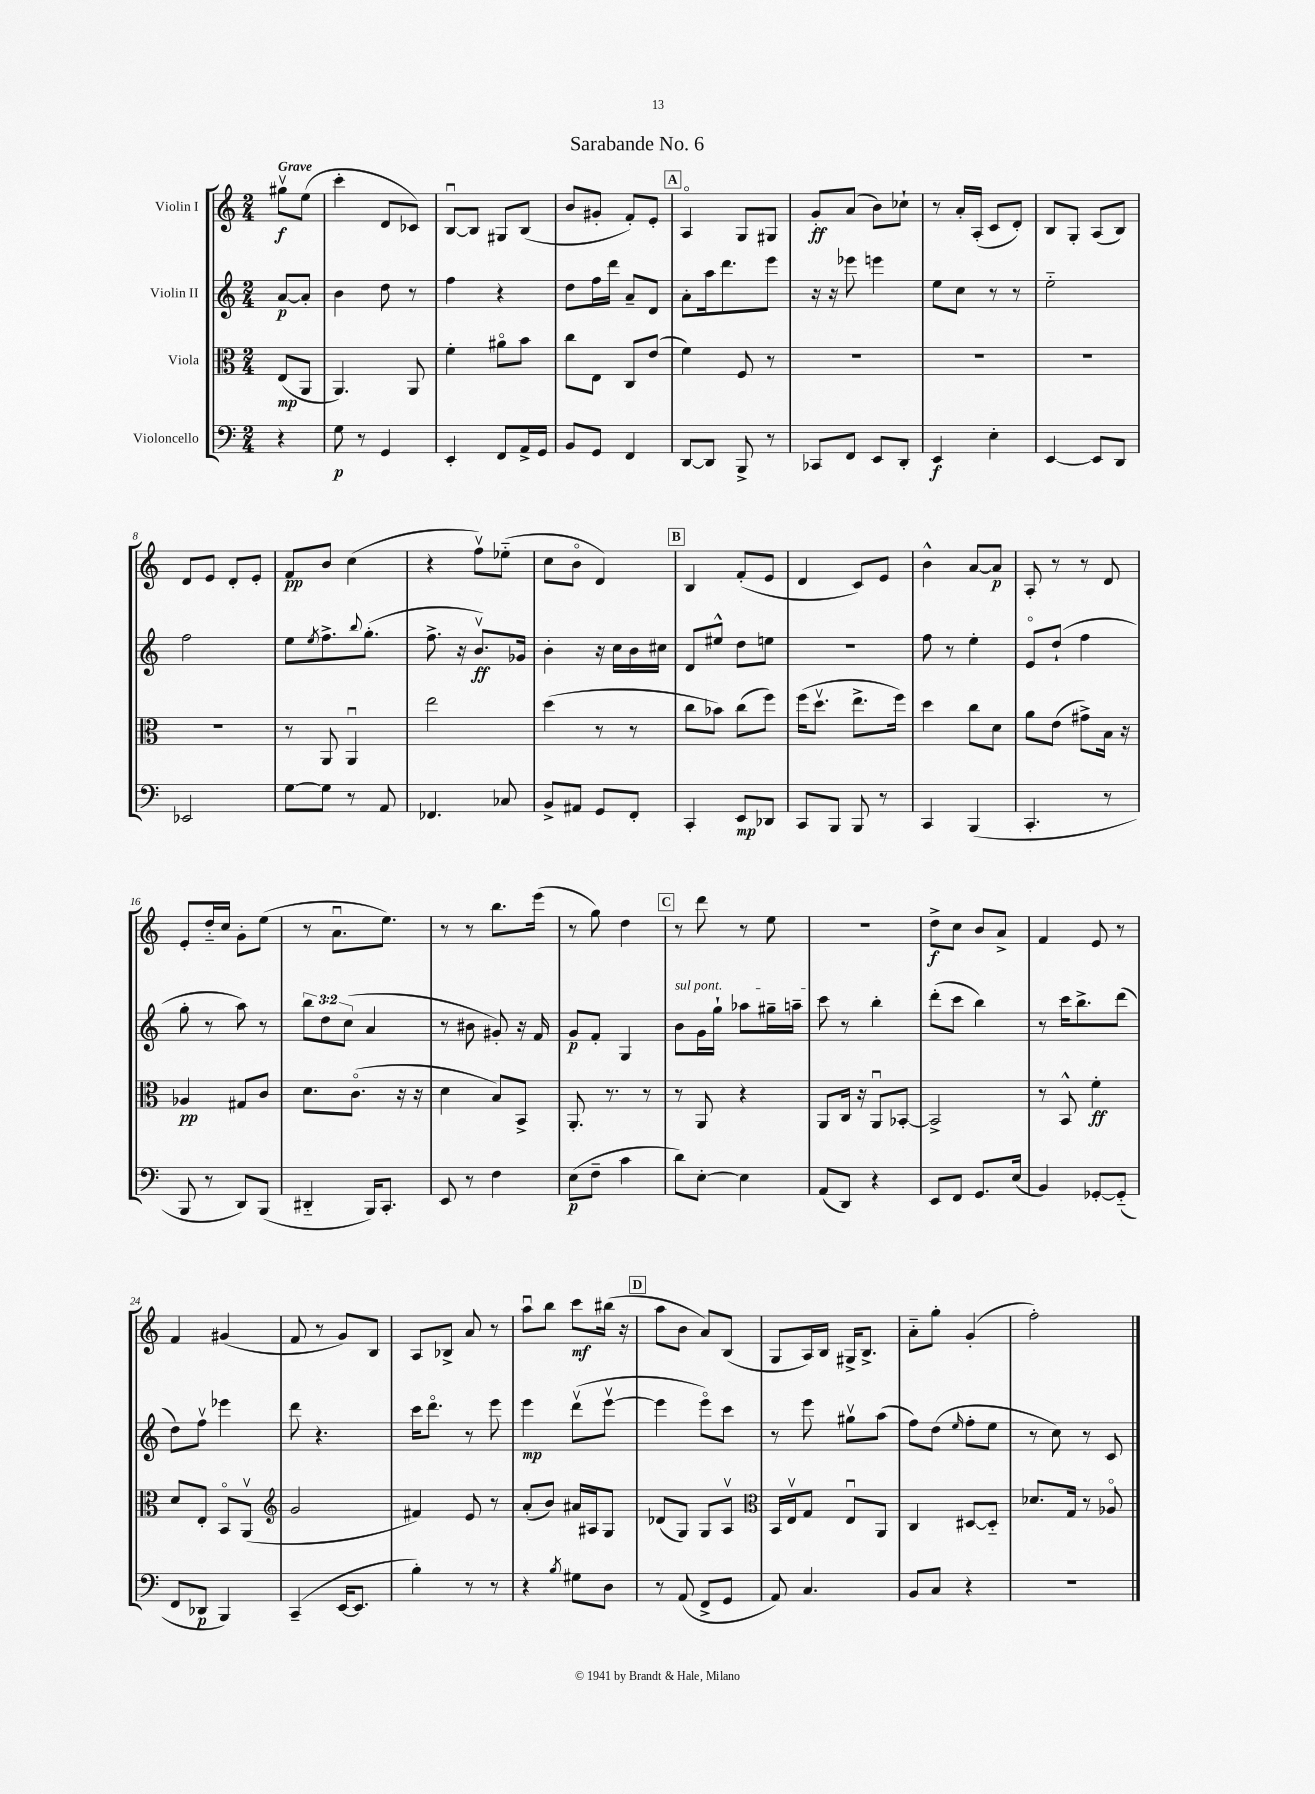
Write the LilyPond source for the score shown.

\header { title = "Sarabande No. 6" }
<<
\new StaffGroup <<
\new Staff = "s0" \with { instrumentName = "Violin I" } {
    \clef treble \key c \major \numericTimeSignature \time 2/4 \partial 4 \tempo "Grave"
    gis''8\upbow\f e''8( |
    c'''4-. d'8 ces'8) |
    b8~\downbow b8 gis8 b8( |
    b'8 gis'8-. f'8-.) e'8-. |
    \mark \markup { \box "A" } a4\flageolet g8 gis8 |
    g'8-.\ff a'8( b'8) ces''8-! |
    r8 a'16-. a16-.( c'8 d'8-.) |
    b8 g8-. a8( b8) |
    d'8 e'8 d'8-. e'8-. |
    f'8\pp b'8 c''4( |
    r4 f''8\upbow) ees''8-_( |
    c''8 b'8\flageolet d'4) |
    \mark \markup { \box "B" } b4 f'8-.( e'8 |
    d'4 c'8) e'8 |
    b'4-^ a'8~ a'8\p |
    a8-. r8 r8 d'8 |
    e'8-. d''16-_ c''16 g'8-. e''8( |
    r8 a'8.\downbow e''8.) |
    r8 r8 b''8. e'''16( |
    r8 g''8) d''4 |
    \mark \markup { \box "C" } r8 d'''8 r8 e''8 |
    R2 |
    d''8->\f c''8 b'8 a'8-> |
    f'4 e'8 r8 |
    f'4 gis'4( |
    f'8 r8 g'8) b8 |
    a8 bes8-> a'8 r8 |
    a''8\downbow b''8 c'''8\mf bis''16( r16 |
    \mark \markup { \box "D" } a''8 b'8 a'8) b8( |
    g8 a16) b16 gis16-> b8.-> |
    a'8-_ g''8-. g'4-.( |
    f''2-.) \bar "|." |
}
\new Staff = "s1" \with { instrumentName = "Violin II" } {
    \clef treble \key c \major \numericTimeSignature \time 2/4 \override Staff.TupletNumber.text = #tuplet-number::calc-fraction-text \partial 4
    a'8~\p a'8-. |
    b'4 d''8 r8 |
    f''4 r4 |
    d''8 f''16 d'''16 a'8-- d'8 |
    \mark \markup { \box "A" } a'8-. a''16 d'''8. e'''8 |
    r16 r16 ees'''8 e'''4 |
    e''8 c''8 r8 r8 |
    e''2-_ |
    f''2 |
    e''8 \acciaccatura { e''8 } f''8.-> \appoggiatura { b''8 } g''8.-.( |
    f''8.-> r16 b'8.\upbow\ff) ges'16 |
    b'4-. r16 c''16 b'16 cis''16 |
    \mark \markup { \box "B" } d'8 eis''8-^ d''8 e''8 |
    r2 |
    f''8 r8 e''4-. |
    e'8\flageolet d''8-!( f''4 |
    g''8-. r8 a''8) r8 |
    \tuplet 3/2 { b''8 d''8 c''8( } a'4 |
    r8 bis'8 gis'8-.) r16 f'16 |
    g'8\p f'8-. g4 |
    \mark \markup { \box "C" } \once \override TextSpanner.bound-details.left.text = \markup { \italic "sul pont." } b'8\startTextSpan g'16 g''16-! aes''8 gis''16-- a''16-- |
    c'''8\stopTextSpan r8 b''4-. |
    d'''8-.( c'''8 b''4) |
    r8 c'''16 b''8.-> d'''8( |
    d''8) f''8\upbow ees'''4 |
    d'''8 r4. |
    c'''16 d'''8.\flageolet r8 e'''8 |
    e'''4\mp d'''8\upbow( e'''8~\upbow |
    \mark \markup { \box "D" } e'''4 e'''8\flageolet) c'''8 |
    r8 e'''8 gis''8\upbow a''8( |
    f''8) d''8( \grace { e''16 } f''8-. e''8 |
    r8 c''8) r8 c'8 \bar "|." |
}
\new Staff = "s2" \with { instrumentName = "Viola" } {
    \clef alto \key c \major \numericTimeSignature \time 2/4 \partial 4
    e8\mp( a,8 |
    a,4.) a,8 |
    f'4-. ais'8\flageolet b'8 |
    c''8 e8 c8 e'8( |
    \mark \markup { \box "A" } f'4) f8 r8 |
    R2 |
    R2 |
    R2 |
    R2 |
    r8 a,8 a,4\downbow |
    e''2 |
    d''4( r8 r8 |
    \mark \markup { \box "B" } c''8 bes'8) c''8( f''8) |
    f''16( d''8.\upbow e''8.-> f''16) |
    d''4 c''8 d'8 |
    a'8 e'8( gis'8->) b16 r16 |
    aes4\pp gis8 c'8 |
    d'8. c'8.\flageolet( r16 r16 |
    d'4 b8) b,8-> |
    a,8.-. r8. r8 |
    \mark \markup { \box "C" } r8 a,8 r4 |
    a,8 c16 r16 a,8\downbow bes,8~-. |
    bes,2-> |
    r8 b,8-^ f'4-.\ff |
    d'8 e8-. b,8\flageolet a,8\upbow( |
    \clef treble g'2 |
    fis'4) e'8 r8 |
    a'8-.( b'8) ais'16 ais16 g8 |
    \mark \markup { \box "D" } des'8( g8) g8 a8\upbow |
    \clef alto b,16 e16\upbow g8 e8\downbow a,8 |
    c4 dis8~ dis8-_ |
    des'8. g16 r8 aes8\flageolet \bar "|." |
}
\new Staff = "s3" \with { instrumentName = "Violoncello" } {
    \clef bass \key c \major \numericTimeSignature \time 2/4 \partial 4
    r4 |
    g8\p r8 g,4 |
    e,4-. f,8 a,16-> g,16 |
    b,8 g,8 f,4 |
    \mark \markup { \box "A" } d,8~ d,8 b,,8-> r8 |
    ces,8 f,8 e,8 d,8-. |
    e,4\f e4-. |
    e,4~ e,8 d,8 |
    ees,2 |
    g8~ g8 r8 a,8 |
    fes,4. ces8 |
    b,8-> ais,8 g,8 f,8-. |
    \mark \markup { \box "B" } c,4-. e,8\mp des,8 |
    c,8 b,,8 b,,8 r8 |
    c,4 b,,4( |
    c,4.-. r8 |
    b,,8 r8 d,8) b,,8( |
    dis,4-_ b,,16) c,8.-. |
    e,8 r8 f4 |
    e8\p( f8-- c'4 |
    \mark \markup { \box "C" } d'8) e8~-. e4 |
    a,8( d,8) r4 |
    e,8 f,8 g,8. e16( |
    b,4) ges,8~-. ges,8-_( |
    f,8 des,8\p b,,4) |
    c,4--( e,16~ e,8. |
    b4-.) r8 r8 |
    r4 \acciaccatura { b8 } gis8 d8 |
    \mark \markup { \box "D" } r8 a,8( f,8-> g,8 |
    a,8) c4. |
    b,8 c8 r4 |
    R2 \bar "|." |
}
>>
>>
